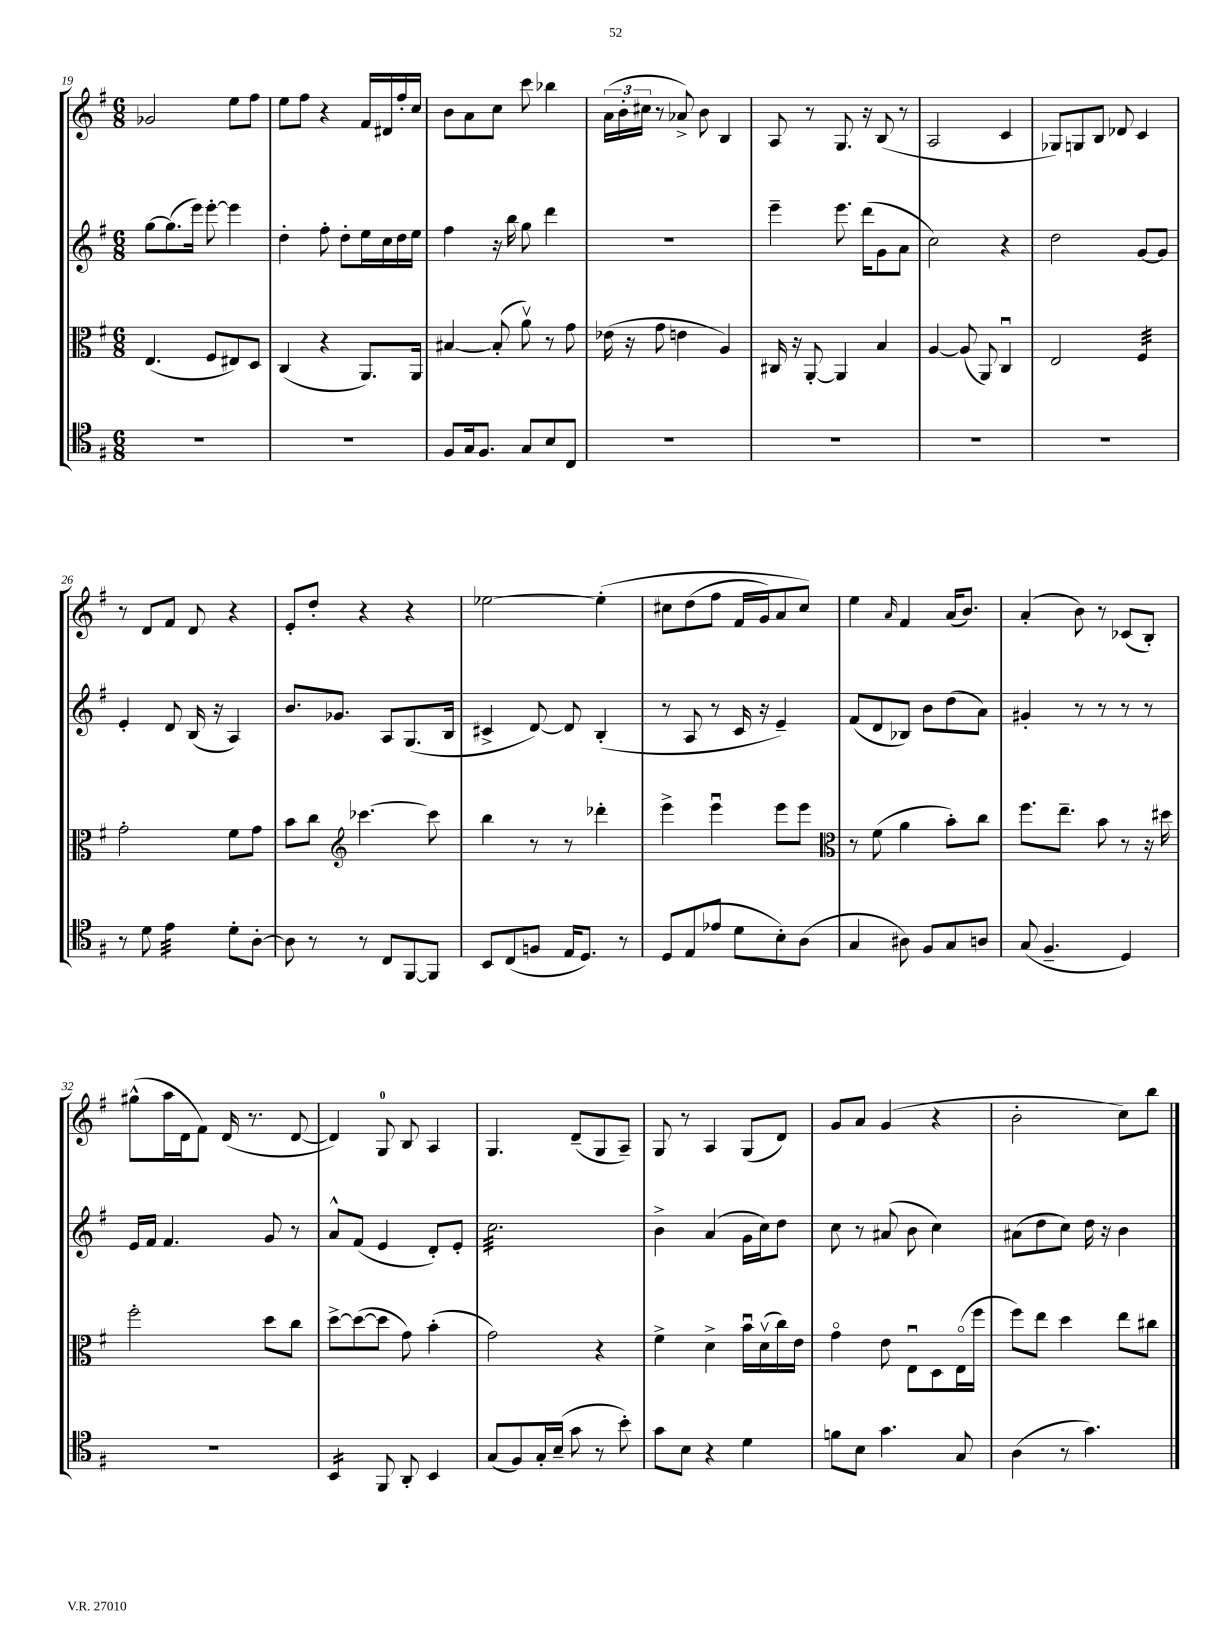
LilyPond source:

<<
\new StaffGroup <<
\new Staff = "s0" {
    \clef treble \key g \major \numericTimeSignature \time 6/8
    ges'2 e''8 fis''8 |
    e''8 fis''8 r4 fis'16 dis'16 fis''16-. c''16 |
    b'8 a'8 c''8 c'''8 bes''4 |
    \tuplet 3/2 { a'16( b'16-. cis''16 } r8 aes'8->) b'8 b4 |
    a8 r8 g8. r16 b8( r8 |
    a2 c'4 |
    ges8) g8 b8 des'8 c'4 |
    r8 d'8 fis'8 d'8 r4 |
    e'8-. d''8-. r4 r4 |
    ees''2~ ees''4-.\( |
    cis''8 d''8( fis''8 fis'16 g'16) a'8 cis''8\) |
    e''4 \grace { a'16 } fis'4 a'16( b'8.) |
    a'4-.( b'8) r8 ces'8( b8-.) |
    gis''8-^( a''16 d'16 fis'8) d'16( r8. d'8~ |
    d'4) g8-0 b8 a4 |
    g4. d'8--( g8 a8--) |
    g8 r8 a4 g8( d'8) |
    g'8 a'8 g'4( r4 |
    b'2-. c''8) b''8 \bar "|." |
}
\new Staff = "s1" {
    \clef treble \key g \major \numericTimeSignature \time 6/8
    g''8~ g''8.( e'''16) e'''8~-. e'''4 |
    d''4-. fis''8-. d''8-. e''16 c''16 d''16 e''16 |
    fis''4 r16 b''16 g''8 d'''4 |
    R2. |
    e'''4-- e'''8. d'''16( g'8 a'8 |
    c''2) r4 |
    d''2 g'8~ g'8 |
    e'4-. d'8 b16( r16 a4) |
    b'8. ges'8. a8 g8.( b16 |
    cis'4-> d'8~) d'8 b4-.( |
    r8 a8 r8 c'16 r16 e'4--) |
    fis'8( d'8 bes8) b'8 d''8( a'8) |
    gis'4-. r8 r8 r8 r8 |
    e'16 fis'16 fis'4. g'8 r8 |
    a'8-^ fis'8( e'4 d'8-.) e'8-. |
    c''2.:32 |
    b'4-> a'4( g'16 c''16) d''8 |
    c''8 r8 ais'8( b'8 c''4) |
    ais'8( d''8 c''8) d''16 r16 b'4 \bar "|." |
}
\new Staff = "s2" {
    \clef alto \key g \major \numericTimeSignature \time 6/8
    e4.( fis8 eis8) d8 |
    c4( r4 a,8.) a,16 |
    bis4~ bis8-.( a'8\upbow) r8 g'8 |
    ees'16( r16 g'8 e'4 a4) |
    cis16 r16 a,8~-. a,4 b4 |
    a4~ a8( a,8) c4\downbow |
    e2 fis4:32 |
    g'2-. fis'8 g'8 |
    b'8 c''8 \clef treble ces'''4.~ ces'''8 |
    b''4 r8 r8 des'''4-. |
    e'''4-> e'''4\downbow e'''8 e'''8 |
    \clef alto r8 fis'8( a'4 b'8-.) c''8 |
    fis''8. e''8.-- b'8 r8 r16 dis''16 |
    fis''2-. d''8 c''8 |
    d''8~-> d''8~( d''8 g'8) b'4-.( |
    g'2) r4 |
    fis'4-> d'4-> b'16\downbow d'16\upbow( c''16) e'16 |
    g'4\flageolet e'8 e8\downbow d8 e16\flageolet( fis''16 |
    fis''8) e''8 d''4 e''8 cis''8 \bar "|." |
}
\new Staff = "s3" {
    \clef tenor \key g \major \numericTimeSignature \time 6/8
    R2. |
    R2. |
    fis8 g16 fis8. g8 b8 c8 |
    R2. |
    R2. |
    R2. |
    R2. |
    r8 d'8 e'4:32 d'8-. a8~-. |
    a8 r8 r8 c8 fis,8~ fis,8 |
    b,8 c8( f8 e16 d8.) r8 |
    d8 e8( ees'8 d'8 b8-.) a8( |
    g4 ais8) fis8 g8 a8 |
    g8( fis4.-- d4) |
    R2. |
    b,4:16 fis,8 a,8-. b,4 |
    g8( fis8) g16-. b16--( g'8 r8 b'8-.) |
    g'8 b8 r4 d'4 |
    f'8 b8 g'4. g8 |
    a4( r8 g'4.) \bar "|." |
}
>>
>>
\layout { \context { \Score currentBarNumber = #19 } }
